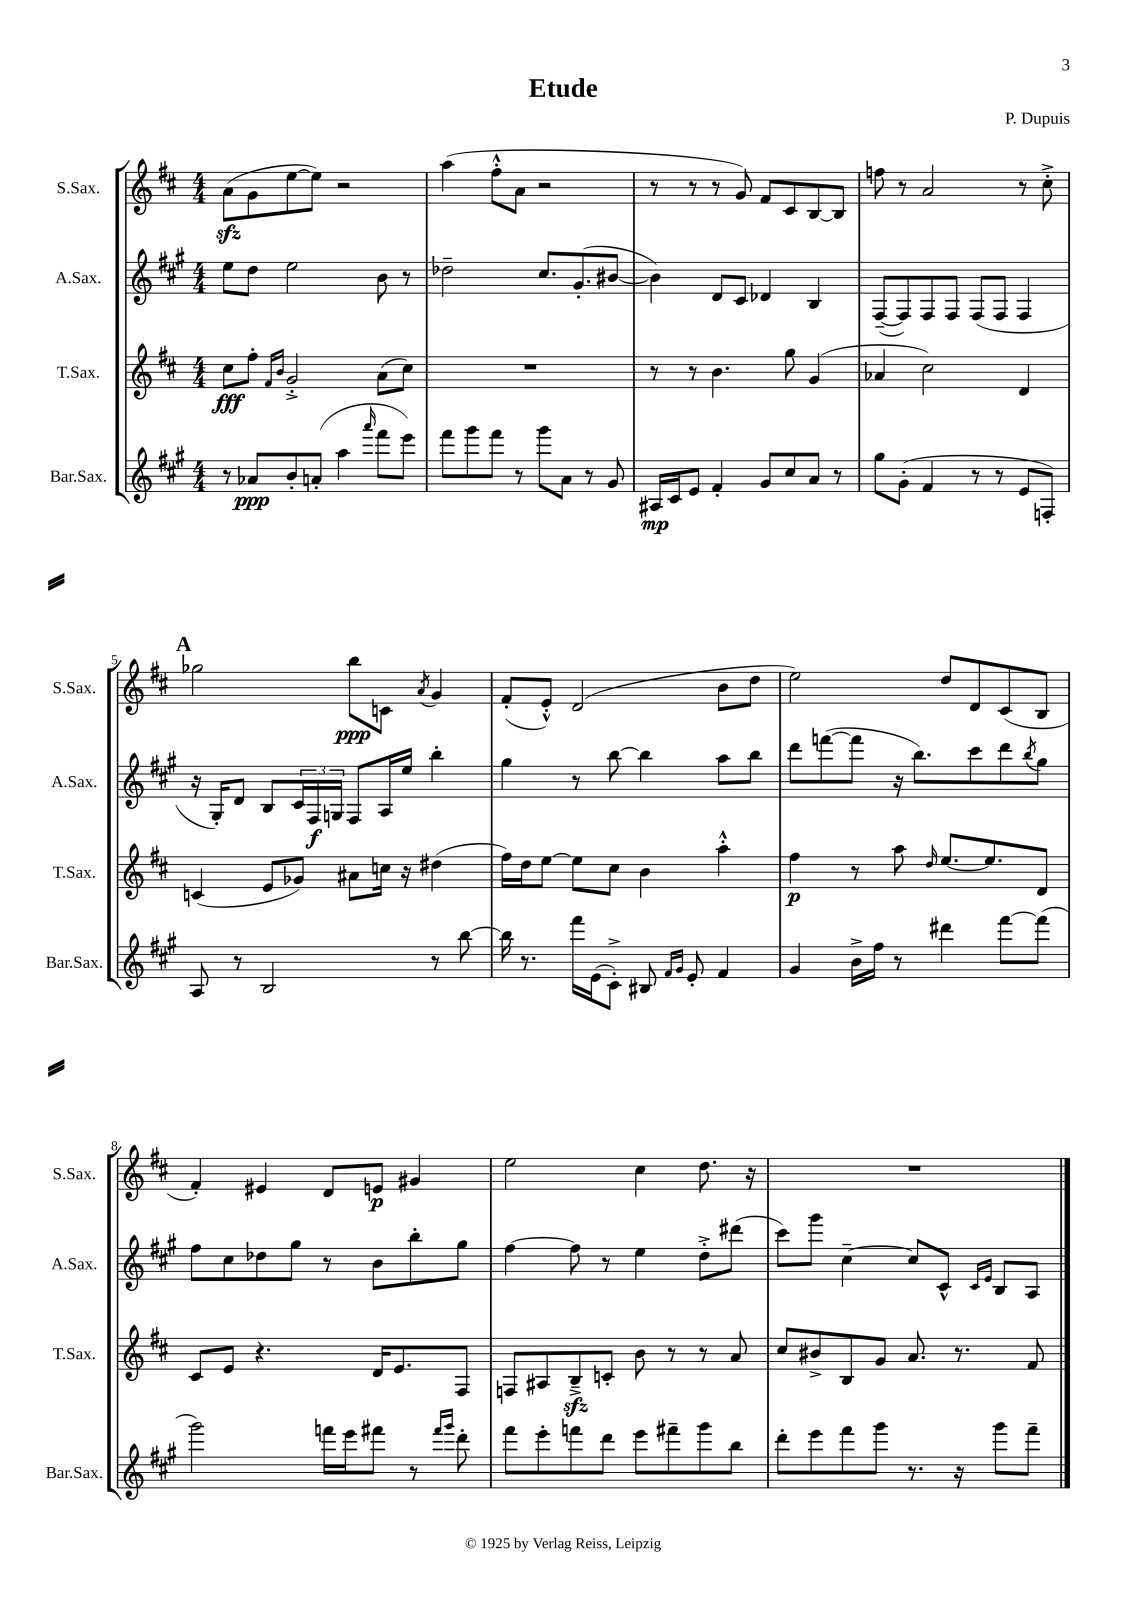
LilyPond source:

\header { title = "Etude" composer = "P. Dupuis" }
<<
\new StaffGroup <<
\new Staff = "s0" \with { instrumentName = "S.Sax." shortInstrumentName = "S.Sax." } {
    \clef treble \key d \major \numericTimeSignature \time 4/4
    a'8\sfz( g'8 e''8~ e''8) r2 |
    a''4( fis''8-.-^ a'8 r2 |
    r8 r8 r8 g'8) fis'8 cis'8 b8~ b8 |
    f''8 r8 a'2 r8 cis''8-.-> |
    \mark \markup { \bold "A" } ges''2 b''8\ppp c'8 \acciaccatura { a'8 } g'4 |
    fis'8-.( e'8-.-^) d'2( b'8 d''8 |
    e''2) d''8 d'8 cis'8( b8 |
    fis'4-.) eis'4 d'8 e'8\p gis'4 |
    e''2 cis''4 d''8. r16 |
    R1 \bar "|." |
}
\new Staff = "s1" \with { instrumentName = "A.Sax." shortInstrumentName = "A.Sax." } {
    \clef treble \key a \major \numericTimeSignature \time 4/4
    e''8 d''8 e''2 b'8 r8 |
    des''2-- cis''8. gis'8.-.( bis'8~ |
    bis'4) d'8 cis'8 des'4 b4 |
    fis8~--( fis8) fis8 fis8 fis8( fis8 fis4 |
    \mark \markup { \bold "A" } r16 gis16-.) d'8 b8 \tuplet 3/2 { cis'16 fis16\f g16 } fis8 a16 e''16 b''4-. |
    gis''4 r8 b''8~ b''4 a''8 b''8 |
    d'''8 f'''8~( f'''8 r16 b''8.) cis'''8 d'''8 \acciaccatura { b''8 } gis''8 |
    fis''8 cis''8 des''8 gis''8 r8 b'8 b''8-. gis''8 |
    fis''4~ fis''8 r8 e''4 d''8-.-> dis'''8( |
    cis'''8) gis'''8 cis''4~-- cis''8 cis'8-^ \grace { cis'16 e'16 } b8 a8 \bar "|." |
}
\new Staff = "s2" \with { instrumentName = "T.Sax." shortInstrumentName = "T.Sax." } {
    \clef treble \key d \major \numericTimeSignature \time 4/4
    cis''8\fff fis''8-. \grace { fis'16 b'16 } g'2-.-> a'8( cis''8) |
    R1 |
    r8 r8 b'4. g''8 g'4( |
    aes'4 cis''2) d'4 |
    \mark \markup { \bold "A" } c'4( e'8 ges'8) ais'8 c''16 r16 dis''4( |
    fis''16) d''16 e''8~ e''8 cis''8 b'4 a''4-.-^ |
    fis''4\p r8 a''8 \grace { d''16 } e''8.~ e''8. d'8 |
    cis'8 e'8 r4. d'16 e'8. fis8 |
    f8 ais8 b8--->\sfz c'8-. b'8 r8 r8 a'8 |
    cis''8 bis'8-> b8 g'8 a'8. r8. fis'8 \bar "|." |
}
\new Staff = "s3" \with { instrumentName = "Bar.Sax." shortInstrumentName = "Bar.Sax." } {
    \clef treble \key a \major \numericTimeSignature \time 4/4
    r8 aes'8\ppp b'8-. a'8-.( a''4 \grace { a'''16 } fis'''8 e'''8) |
    fis'''8 gis'''8 fis'''8 r8 gis'''8 a'8 r8 gis'8 |
    ais16\mp cis'16 e'8 fis'4-. gis'8 cis''8 a'8 r8 |
    gis''8 gis'8-.( fis'4 r8 r8 e'8 f8-.) |
    \mark \markup { \bold "A" } a8 r8 b2 r8 b''8~ |
    b''16 r8. fis'''16 e'16( cis'8-.->) bis8 \grace { fis'16 gis'16 } e'8-. fis'4 |
    gis'4 b'16-> fis''16 r8 dis'''4 fis'''8~ fis'''8( |
    gis'''2) f'''16 e'''16 fis'''8 r8 \grace { fis'''16 gis'''16 } d'''8-. |
    fis'''8 e'''8-. f'''8 d'''8 e'''8 fis'''8-- gis'''8 b''8 |
    d'''8-. e'''8 fis'''8 gis'''8 r8. r16 gis'''8 fis'''8-- \bar "|." |
}
>>
>>
